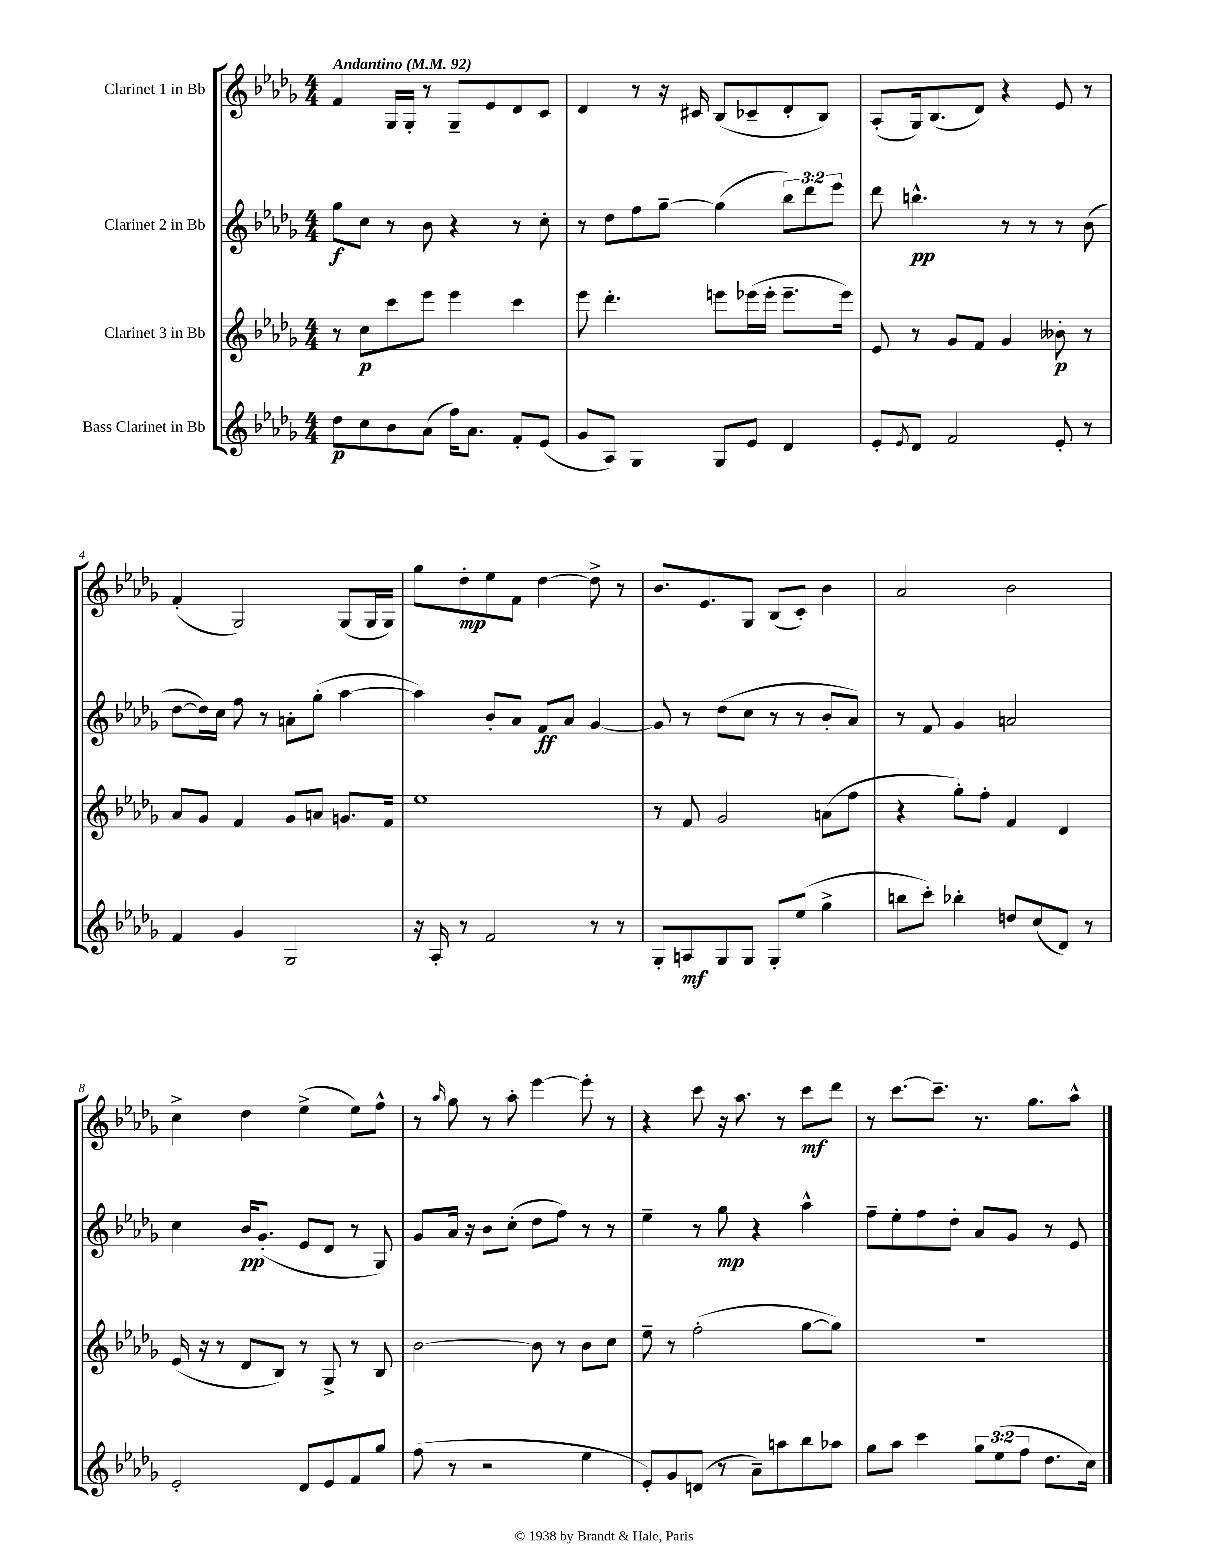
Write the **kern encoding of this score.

**kern	**kern	**kern	**kern
*staff4	*staff3	*staff2	*staff1
*clefG2	*clefG2	*clefG2	*clefG2
*k[b-e-a-d-g-]	*k[b-e-a-d-g-]	*k[b-e-a-d-g-]	*k[b-e-a-d-g-]
*M4/4	*M4/4	*M4/4	*M4/4
*MM92	*MM92	*MM92	*MM92
8dd-	8r	8gg-	4f
8cc	8cc	8cc	.
8b-	8ccc	8r	16G-
.	.	.	16G-'
(8a-	8eee-	8b-	8r
16ff)	4eee-	4r	8G-~
8.a-	.	.	.
.	.	.	8e-
8f'	4ccc	8r	8d-
(8e-	.	8cc'	8c
=	=	=	=
8g-	8eee-	8r	4d-
8A-)	4.ddd-'	8dd-	.
4G-	.	8ff	8r
.	.	[8gg-~	16r
.	.	.	16c#
8G-	8eee	(4gg-]	(8B-
8e-	(16eee-	.	8c-~
.	16eee-'	.	.
4d-	8.eee-~	12bb-)	8d-'
.	.	12ddd-	.
.	.	.	8B-)
.	.	12eee-	.
.	16eee-)	.	.
=	=	=	=
8e-'	8e-	8ddd-	(8A-'
8qe-	.	.	.
8d-	8r	4.bb^^	16G-)
.	.	.	(8.B-
2f	8g-	.	.
.	8f	.	8d-)
.	4g-	8r	4r
.	.	8r	.
8e-'	8b--'	8r	8e-
8r	8r	(8b-	8r
=	=	=	=
4f	8a-	[8dd-	(4f'
.	8g-	16dd-])	.
.	.	16cc	.
4g-	4f	8ff	2G-)
.	.	8r	.
2G-	8g-	8a'	.
.	8a	(8gg-'	.
.	8.g	[4aa-	(8G-
.	.	.	16G-
.	16f	.	16G-)
=	=	=	=
16r	1ee-	4aa-])	8gg-
16A-'	.	.	.
8r	.	.	8dd-'
2f	.	8b-'	8ee-
.	.	8a-	8f
.	.	8f	[4dd-
.	.	8a-	.
8r	.	[4g-	8dd-^]
8r	.	.	8r
=	=	=	=
8G-'	8r	8g-]	8.b-
8A	8f	8r	.
.	.	.	8.e-
8G-	2g-	(8dd-	.
8G-	.	8cc	8G-
8G-'	.	8r	(8B-
(8ee-	.	8r	8c')
4gg-^	(8a	8b-'	4b-
.	8ff	8a-)	.
=	=	=	=
8bb	4r	8r	2a-
8ccc')	.	8f	.
4bb-'	8gg-')	4g-	.
.	8ff'	.	.
8dd	4f	2a	2b-
(8cc	.	.	.
8d-)	4d-	.	.
8r	.	.	.
=	=	=	=
2e-'	(16e-	4cc	4cc^
.	16r	.	.
.	8r	.	.
.	8d-	16b-	4dd-
.	.	(8.g-'	.
.	8B-)	.	.
8d-	8r	8e-	(4ee-^
8e-	8G-^	8d-	.
8f	8r	8r	8ee-)
8gg-	8B-	8G-)	8ff^^
=	=	=	=
(8ff	[2b-	8g-	8r
.	.	.	16qqaa-
8r	.	16a-	8gg-
.	.	16r	.
2r	.	8b-	8r
.	.	(8cc'	8aa-'
.	8b-]	8dd-	[4eee-
.	8r	8ff)	.
4ee-	8b-	8r	8eee-']
.	8cc	8r	8r
=	=	=	=
8e-')	8ee-~	4ee-~	4r
8g-	8r	.	.
(8d	(2ff'	8r	8ccc
8r	.	8gg-	16r
.	.	.	8.aa-
8a-~)	.	4r	.
8aa	.	.	8r
8bb-	[8gg-	4aa-^^	8ccc
8aa-	8gg-])	.	8ddd-
=	=	=	=
8gg-	1r	8ff~	8r
8aa-	.	8ee-'	[8.ccc
4ccc	.	8ff	.
.	.	.	8.ccc~]
.	.	8dd-'	.
12gg-	.	8a-	8.r
(12ee-	.	.	.
.	.	8g-	.
12ff	.	.	.
.	.	.	8.gg-
8.dd-	.	8r	.
.	.	8e-	8aa-^^
16cc)	.	.	.
==	==	==	==
*-	*-	*-	*-
